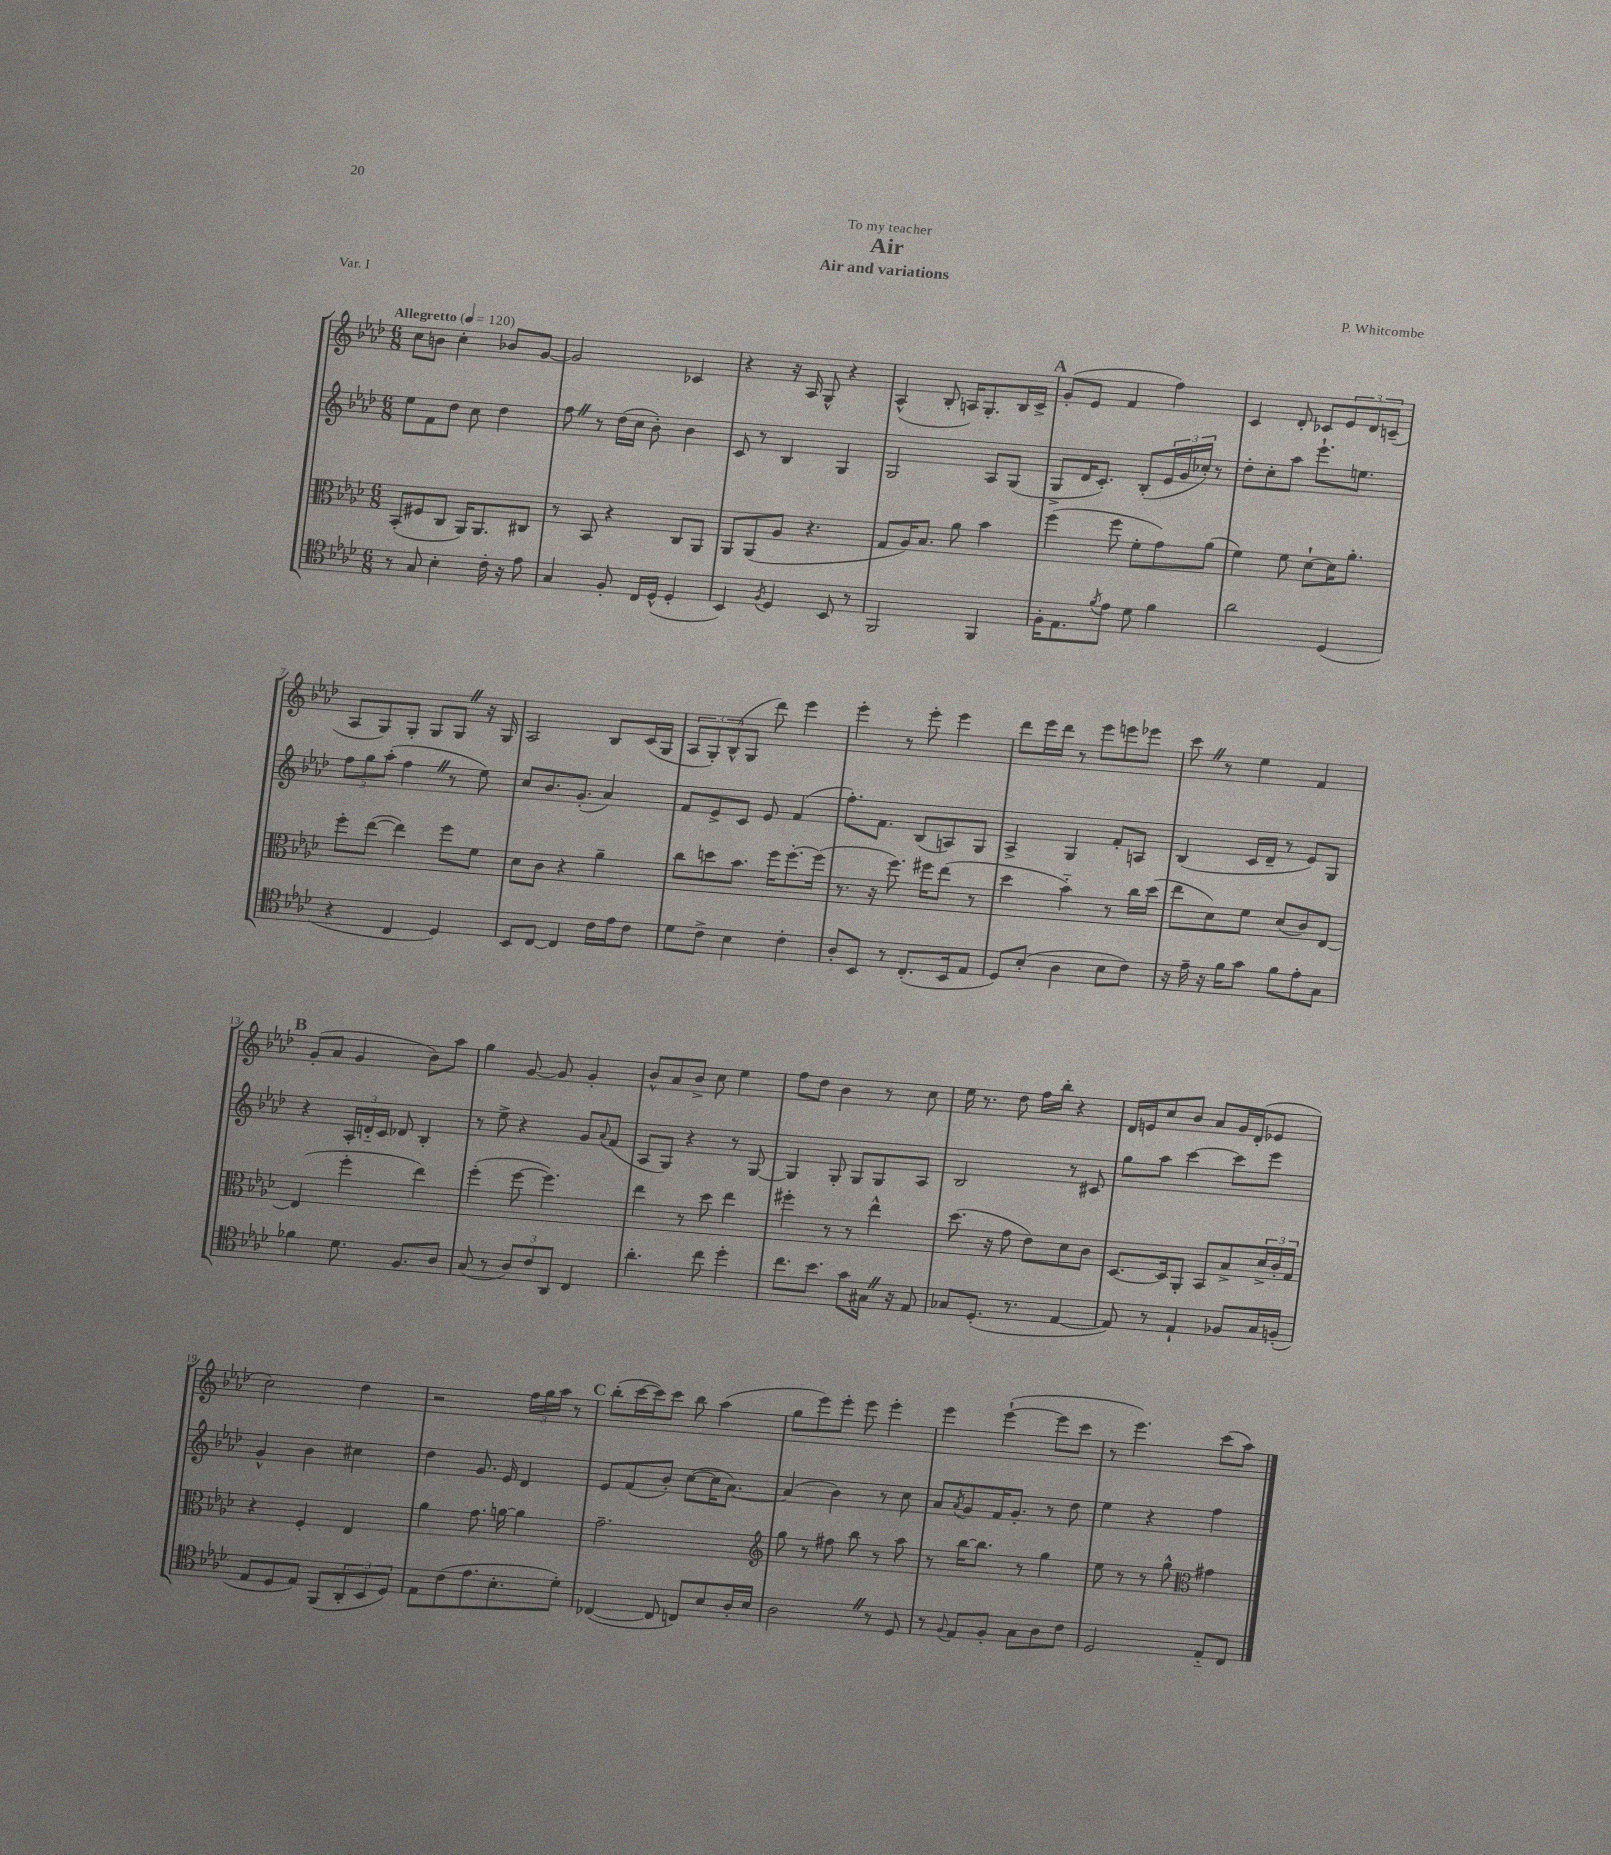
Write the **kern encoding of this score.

**kern	**kern	**kern	**kern
*part4	*part3	*part2	*part1
*staff4	*staff3	*staff2	*staff1
*clefC4	*clefC3	*clefG2	*clefG2
*k[b-e-a-d-]	*k[b-e-a-d-]	*k[b-e-a-d-]	*k[b-e-a-d-]
*M6/8	*M6/8	*M6/8	*M6/8
*MM120	*MM120	*MM120	*MM120
=1	=1	=1	=1
!	!	!	!LO:TX:a:B:t=Allegretto
8r	(8BB-'/L	8ee-\L	8cc\L
8G/	8F#X/	8f\	8bn\J
4B-'\	8C/J	8dd-\J	4cc'\
.	16AA-/KL)	8cc\	.
.	8.AA-/	.	.
16c'\	.	4dd-\	8b-X/L
16r	.	.	.
8e-\	8C#X/J	.	[8g/J
=2	=2	=2	=2
4G/	8r	8ffZ\	2g/]
.	8BB-/	8r	.
8F'/	4r	(16dd-\LL	.
.	.	16cc\JJ	.
16C/LL	.	8b-'\)	.
(16D-^^/JJ	.	.	.
4D-'/	8C/L	4b-\	4c-X/
.	8AA-/J	.	.
=3	=3	=3	=3
4BB-/)	8AA-/L	8c/	4r
.	(8AA-/	8r	.
8qF/	.	.	.
4D-/	8A-/J	4B-/	16r
.	.	.	16A-/
.	4.r	.	8G^^/
8BB-/	.	4G/	4r
8r	.	.	.
=4	=4	=4	=4
2FF/	8G/L	2G/	(4A-^^/
.	16A-/K)	.	.
.	8.B-/J	.	.
.	.	.	8B-'/
.	8a-\	.	16An/KL)
.	.	.	8.G'/
4FF/	4b-\	8A-/L	.
.	.	(8G/J	16B-/L
.	.	.	16c^/JJ
!!LO:REH:place=s1:t=A
=5	=5	=5	=5
16F'\KL	(4ff\	8G^/L	(8g'/L
8.E-\	.	.	.
.	.	16d-/K	8e-/J
.	.	8.c'/J)	.
8qf/	.	.	.
8e-\J	8ff\	.	4f/
8d-\	8f'\L	(8B-'/L	.
4f\	8g\)	24e-/L	4ff\)
.	.	24g/	.
.	.	24cc-X'/JJ)	.
.	(8a-\J	8r	.
=6	=6	=6	=6
2a-\	4f\)	8dd-'\L	4c/
.	.	8cc'\	.
.	8f\	8aa-\J	8d-'/
.	[8d-`\L	8.eee-`\L	8c-X/L
(4D-/	16d-\K]	.	12e-/
.	8.a-'\J	8.een\J	.
.	.	.	12d-/
.	.	.	(12cn~/J
!!LO:LB:g=z
=7	=7	=7	=7
4r	8ff'\L	12ff\L	8A-/L
.	.	12gg\	.
.	([8ee-\J	.	8G/)
.	.	(12aa-'\J	.
4C/	4ee-\])	4ffZ\	8G'/J
.	.	.	8G/L
4D-/)	8ff\L	8r	8GZ/J
.	8f\J	8ee-\)	16r
.	.	.	16G/
=8	=8	=8	=8
8BB-/L	8d-\L	8cc/L	2A-/
[8C/J	8c\J	8.b-/	.
4C/]	4r	.	.
.	.	(8.g'/J	.
16c\LL	4a-~\	4a-/)	8B-/L
16e-\J	.	.	.
8c\J	.	.	(16c/L
.	.	.	16G/JJ
=9	=9	=9	=9
8d-\L	8cc\L	8f/L	12A-/L
.	.	.	12G'/)
8c^\J	8ddn\	8e-^/	.
.	.	.	(12B-^^/
4B-\	8.b-\J	8c/J	8G/J
.	.	8e-/	8ddd-\)
.	16ff\KL	.	.
4c'\	[8.ff'\	(4f/	4eee-\
.	(16ff\Jk]	.	.
=10	=10	=10	=10
8A-'/L	8.r	8.ff'\L)	4eee-'\
8BB-/J	.	.	.
.	16r	8.f\J	.
8r	8.ff\)	.	8r
(8.C'/L	.	(8B-/L	8eee-'\
.	16ff#X\KL	.	.
.	(8ee-\J	8An/)	4eee-\
16BB-/k	.	.	.
8E-/J	8r	8G/J	.
=11	=11	=11	=11
8D-/L)	4dd-\	4A-^/	8ddd-\L
(8B-'/J	.	.	16eee-\L
.	.	.	16ddd-\JJ
4A-\	4b-\)	4G/	8r
.	.	.	8eee-\L
8B-\L	8r	8f'/L	8eeen\
8c\J)	16cc\LL	8An/J	8eee-X\J
.	(16dd-\JJ	.	.
=12	=12	=12	=12
16r	8ee-\L	(4B-/	8cccZ\
16e-~\	.	.	.
16r	8d-\)	.	8r
16f\KL	.	.	.
8g\J	8f\J	16c/LL	4ee-\
.	.	16d-~/JJ	.
8f\L	(8d-/L	8r	.
8e-'\	8c/)	8e-/L)	4f/
8G\J	[8E-/J	8G/J	.
!!LO:LB:g=z
!!LO:REH:place=s1:t=B
=13	=13	=13	=13
4f-X\	(4E-/]	4r	(8g'/L
.	.	.	8a-/J
8.d-\	4ff'\	24A-'/LL	4g/
.	.	24dn/	.
.	.	24c/JJ	.
.	.	8d-X/	.
8.F/L	.	.	.
.	4ee-\)	4B-'/	8b-\L)
8A-/J	.	.	8aa-\J
=14	=14	=14	=14
(8G/	(4ff'\	8r	4gg\
8r	.	8ee-^\	.
12A-/L)	[8ff\	4r	[8g/
12c/	.	.	.
.	4.ff\])	.	8g/]
12AA-/J	.	.	.
4C/	.	8g/L	4g'/
.	.	8qqa-/	.
.	.	(8f/J	.
=15	=15	=15	=15
4.a-'\	4ee-\	8A-/L	8b-^^/L
.	.	8G/J)	8a-/
.	8r	4r	8b-^/J
8cc\	8dd-\	.	8cc\
4dd-'\	4ee-\	8r	4ee-\
.	.	[8G/	.
=16	=16	=16	=16
8.cc\L	4ff#X'\	4G/]	8ff\L
.	.	.	8dd-\J
8.b-\J	.	.	.
.	8r	8G'/	4b-\
8g\L	8r	8G/L	.
16G#XZ\Jk	4ee-^^\	8G/	8r
16r	.	.	.
8E-/	.	8A-/J	8cc\
=17	=17	=17	=17
8G-X/L	(8.dd-\	2B-/	16ee-\
.	.	.	8.r
(8.D-'/J	.	.	.
.	16r	.	.
.	8g\	.	8dd-\
8.r	.	.	.
.	8e-\L)	.	16ff\LL
.	.	.	16bb-'\JJ
[4E-/	8d-\	8r	4r
.	8c\J	8c#X/	.
=18	=18	=18	=18
8E-/])	[8.D-/L	8gg\L	16d-/LL
.	.	.	16en/J
8r	.	8aa-\J	8cc/
.	16D-/k]	.	.
4E-`/	8AA-'/J	[4ccc\	8b-/J
.	8BB-/L	.	8a-/L
8F-X/L	8B-^/	8ccc\L]	16g/L
.	.	.	(16d-'/J
16G/L	24d-^/L	8eee-\J	8e-X/J
.	24c'/	.	.
(16Fn'/JJ	.	.	.
.	24G/JJ	.	.
!!LO:LB:g=z
=19	=19	=19	=19
8E-/L	4r	4g^^/	2cc\)
8D-/	.	.	.
8E-/J)	4F'/	4b-\	.
(8FF/L	.	.	.
12AA-'/	4E-/	4cc#X\	4dd-\
12BB-/	.	.	.
12D-/J)	.	.	.
=20	=20	=20	=20
8E-\L	4a-\	4dd-\	2r
(8c\	.	.	.
8.e-\	8.g\	8.g/	.
8.B-'\	[16an\	16e-/	.
.	4a\]	4d-/	24ff\LL
.	.	.	24gg\
.	.	.	24aa-\JJ
8d-'\J)	.	.	8r
!!LO:REH:place=s1:t=C
=21	=21	=21	=21
([4C-X/	2.g~\	8e-/L	(8bb-'\L
.	.	(8f/	[16ccc\L
.	.	.	16ccc\J])
8C-/]	.	8b-'/J)	8ccc\J
8Cn/L)	.	([8cc\L	8bb-\
8B-/	.	16cc\K]	(4aa-\
.	.	[8.a-\J)	.
16A-'/L	.	.	.
16B-/JJ	.	.	.
=22	=22	=22	=22
*	*clefG2	*	*
2A-Z\	8gg\	(4a-/]	8gg\L
.	8r	.	8eee-\)
.	8ff#X\	4b-\)	8eee-'\J
.	8bb-\	.	8eee-\
8r	8r	8r	4eee-'\
8D-/	8aa-\	8cc\	.
=23	=23	=23	=23
8r	8r	8a-/L	4eee-\
8qqF/	.	8qa-/	.
8E-/L	[16bb-\KL	8g/	.
.	8.bb-\J]	.	.
8F'/J	.	16f/K	([4eee-`\
.	.	8.g'/J	.
8G\L	8r	.	.
8A-\	4gg\	8r	8eee-\L]
8c\J	.	8dd-\	8ccc\J
=24	=24	=24	=24
2D-/	8ee-\	4ee-\	8r
.	8r	.	4.eee-\)
.	8r	4r	.
.	8gg^^\	.	.
*	*clefC3	*	*
8E-/L	4g#X\	4ff\	(8ccc\L
8C/J	.	.	8aa-\J)
==	==	==	==
*-	*-	*-	*-
